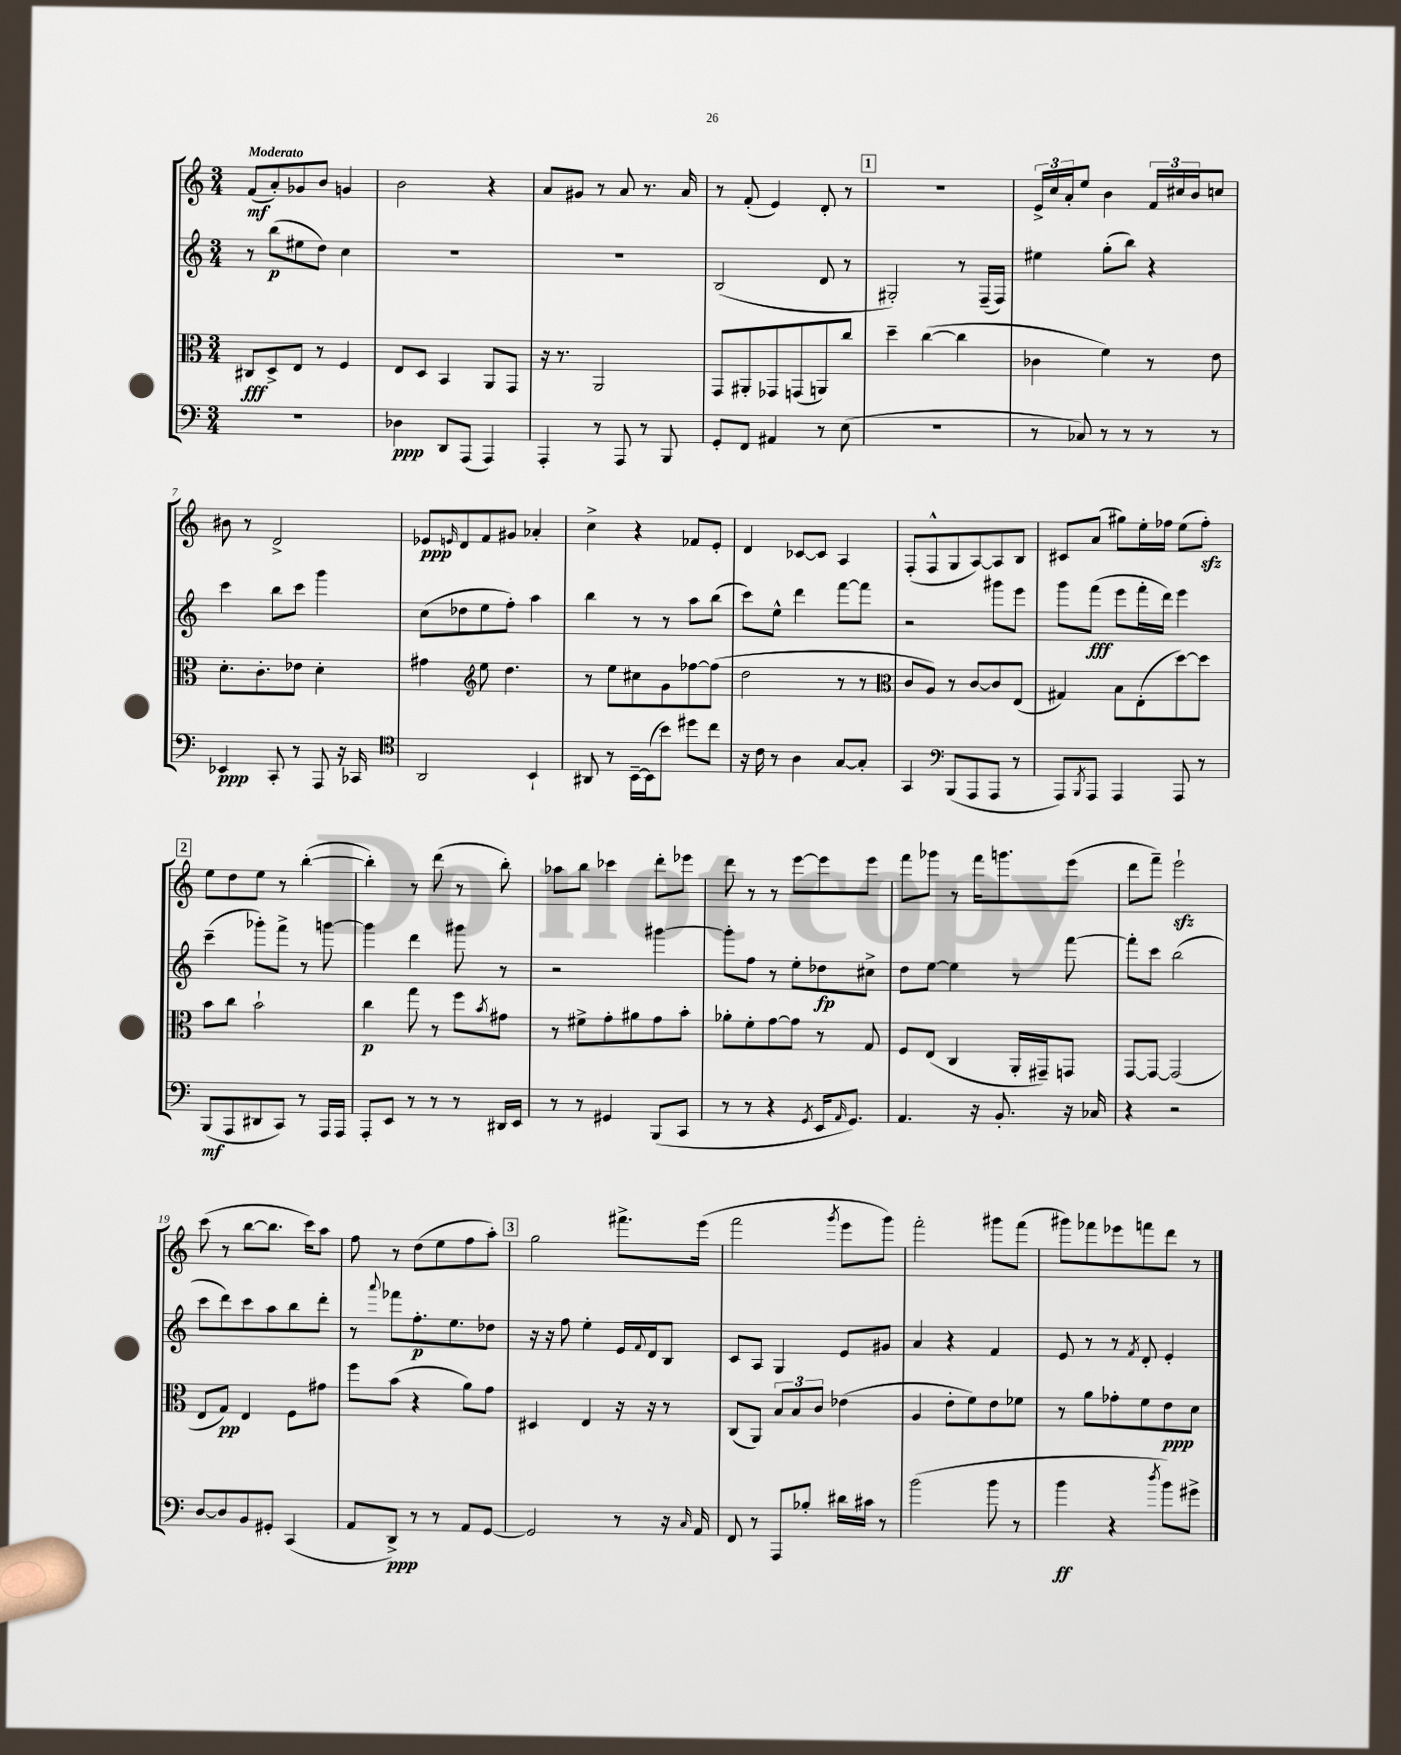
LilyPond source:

<<
\new StaffGroup <<
\new Staff = "s0" {
    \clef treble \key c \major \numericTimeSignature \time 3/4 \tempo "Moderato"
    f'8\mf( a'8-.) ges'8 b'8 g'4 |
    b'2 r4 |
    a'8 gis'8 r8 a'8 r8. a'16 |
    r8 f'8-.( e'4) d'8-. r8 |
    \mark \markup { \box "1" } R2. |
    \tuplet 3/2 { e'16-> c''16 a'16-. } e''8 b'4 \tuplet 3/2 { f'16 cis''16 b'16 } c''8 |
    bis'8 r8 d'2-> |
    ees'8\ppp \grace { e'16 } d'8 f'8 gis'8 aes'4-. |
    c''4-> r4 fes'8 e'8-. |
    d'4 ces'8~ ces'8 a4 |
    f8-.( f8-^ g8 a8~) a8 b8 |
    cis'8 a'8( gis''8) e''16-. fes''16 e''8( fes''8-.\sfz) |
    \mark \markup { \box "2" } e''8 d''8 e''8 r8 b''4~-.( |
    b''4-.) r8 d'''8( r8 b''8-.) |
    aes''8 b''8 ces'''4 d'''8-. ees'''8 |
    d'''8 r8 r8 e'''8~ e'''8 e'''8 |
    f'''8 ges'''8 r8 f'''16 g'''8. e'''8( |
    d'''8 f'''8--) e'''2-!\sfz |
    c'''8( r8 b''8~ b''8. c'''16) a''8 |
    f''8 r8 d''8( e''8 f''8 a''8-.) |
    \mark \markup { \box "3" } g''2 fis'''8.-> e'''16( |
    f'''2 \acciaccatura { g'''8 } e'''8 g'''8) |
    f'''2-. gis'''8 f'''8( |
    gis'''8) fes'''8 ees'''8 f'''8 d'''8 r8 \bar "|." |
}
\new Staff = "s1" {
    \clef treble \key c \major \numericTimeSignature \time 3/4
    r8 b''8\p( eis''8 d''8) c''4 |
    R2. |
    R2. |
    b2( d'8 r8 |
    \mark \markup { \box "1" } gis2-.) r8 f16--( f16) |
    eis''4 g''8-.( b''8) r4 |
    c'''4 b''8 c'''8 g'''4 |
    c''8( des''8 e''8 f''8-.) a''4 |
    b''4 r8 r8 a''8 b''8( |
    c'''8) e''8-^ d'''4 f'''8~ f'''8 |
    r2 gis'''8 e'''8 |
    g'''8 f'''8\fff( e'''8 f'''16-. d'''16) e'''4 |
    \mark \markup { \box "2" } c'''4--( ges'''8-.) f'''8-> r8 g'''8~ |
    g'''4 d'''4 gis'''8 r8 |
    r2 gis'''4~ |
    gis'''8-. f''8 r8 e''8-. des''8\fp cis''8-> |
    d''8 e''8~ e''4 r8 f'''8~ |
    f'''8-. c'''8 b''2( |
    c'''8 d'''8) c'''8 a''8 b''8 d'''8-. |
    r8 \appoggiatura { a'''8 } fes'''8 f''8.-.\p e''8. des''8 |
    \mark \markup { \box "3" } r16 r16 f''8 e''4-. e'16 \appoggiatura { f'8 } d'16 b8 |
    c'8 a8 g4 e'8 gis'8 |
    a'4 r4 f'4 |
    e'8 r8 r8 \acciaccatura { f'8 } d'8-. e'4-. \bar "|." |
}
\new Staff = "s2" {
    \clef alto \key c \major \numericTimeSignature \time 3/4
    cis8\fff d8-> e8 r8 f4 |
    e8 d8 b,4 a,8 g,8 |
    r16 r8. a,2 |
    g,8 ais,8-. ges,8 g,8( a,8) c''8 |
    \mark \markup { \box "1" } d''4-- c''4~( c''4 |
    ces'4 f'4) r8 e'8 |
    d'8.-. c'8.-. ees'8 d'4-. |
    gis'4 \clef treble e''8 d''4. |
    r8 e''8 cis''8 g'8 fes''8~ fes''8( |
    d''2 r8 r8 |
    \clef alto c'8 a8) r8 c'8~ c'8 e8( |
    gis4) b8 e8-.( d''8~) d''8 |
    \mark \markup { \box "2" } b'8 c''8 b'2-! |
    c''4\p g''8 r8 f''8 \acciaccatura { b'8 } gis'8 |
    r8 fis'8-> g'8-. ais'8 g'8 b'8-. |
    aes'8-. f'8-. g'8~ g'8 r8 g8 |
    f8 e8( c4 a,16-. gis,16--) g,8 |
    g,8~ g,8~ g,2( |
    e8 g8\pp) e4 f8 gis'8 |
    f''8 b'8( r4 a'8) g'8 |
    \mark \markup { \box "3" } dis4 e4 r16 r16 r8 |
    c8( a,8) \tuplet 3/2 { b8 b8 c'8 } ees'4( |
    a4 e'8-. f'8) e'8 fes'8 |
    r8 a'8 ges'8-. f'8 e'8\ppp d'8 \bar "|." |
}
\new Staff = "s3" {
    \clef bass \key c \major \numericTimeSignature \time 3/4
    R2. |
    des4\ppp d,8 a,,8( a,,4) |
    a,,4-. r8 a,,8 r8 b,,8 |
    g,8-. f,8 ais,4 r8 e8( |
    \mark \markup { \box "1" } R2. |
    r8 ces8) r8 r8 r8 r8 |
    ees,4\ppp c,8-. r8 a,,8 r16 ces,16 |
    \clef tenor a,2 b,4-! |
    ais,8 r8 b,16~-- b,16( b'8) dis''8 c''8 |
    r16 c'16 r8 a4 g8~ g8-. |
    g,4 \clef bass b,,8( a,,8 a,,8 r8 |
    a,,8) \acciaccatura { b,,8 } a,,8 a,,4 a,,8 r8 |
    \mark \markup { \box "2" } b,,8\mf( a,,8 dis,8 c,8) r8 a,,16 a,,16 |
    a,,8-. e,8 r8 r8 r8 dis,16 e,16 |
    r8 r8 gis,4 b,,8( c,8 |
    r8 r8 r4 \acciaccatura { g,8 } e,16 \grace { a,16 } g,8.) |
    a,4. r16 b,8.-. r16 ces16 |
    r4 r2 |
    d8~ d8 b,8 gis,8-. c,4( |
    a,8 d,8->\ppp) r8 r8 a,8 g,8~ |
    \mark \markup { \box "3" } g,2 r8 r16 \grace { c16 } a,16 |
    f,8 r8 a,,8 bes8-. dis'16 cis'16 r8 |
    b'2( b'8 r8 |
    b'4\ff r4 \acciaccatura { d''8 } b'8) gis'8-> \bar "|." |
}
>>
>>
